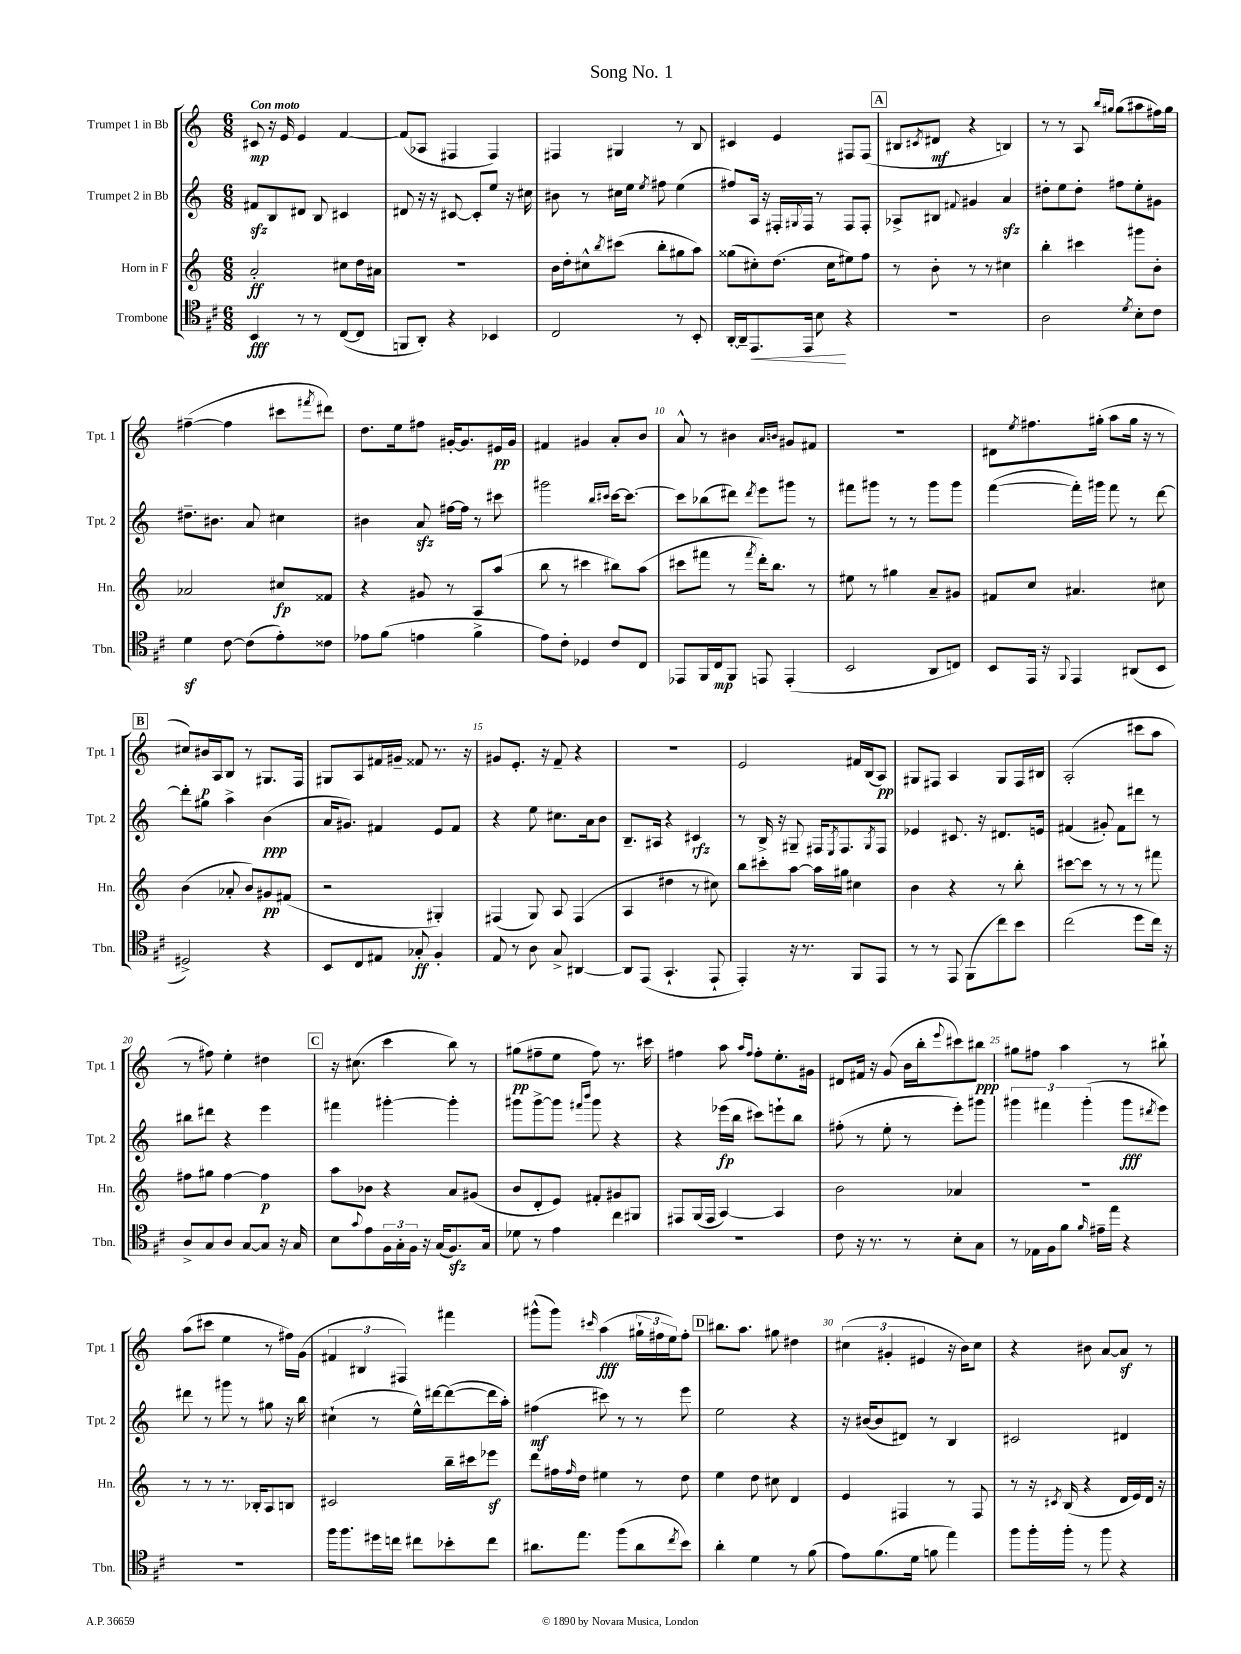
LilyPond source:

\header { title = "Song No. 1" }
<<
\new StaffGroup <<
\new Staff = "s0" \with { instrumentName = "Trumpet 1 in Bb" shortInstrumentName = "Tpt. 1" } {
    \clef treble \key c \major \numericTimeSignature \time 6/8 \tempo "Con moto"
    cis'8\mp r16 e'16 e'4 f'4~ |
    f'8( aes8 fis4 fis4) |
    fis4 gis4 r8 b8 |
    cis'4 e'4 fis8 fis8( |
    \mark \markup { \box "A" } bis8 \acciaccatura { cis'8 } dis'8\mf r4 b4) |
    r8 r8 a8 \grace { b''16 gis''16 } gis''8( ais''8 fis''16) gis''16 |
    fis''4~--( fis''4 cis'''8 \acciaccatura { fis'''8 } dis'''8) |
    d''8. e''16 fis''8 gis'16~-. gis'8. eis'16\pp gis'16 |
    fis'4 gis'4 a'8-. b'8 |
    a'8-^ r8 bis'4 \grace { a'16 b'16 } gis'8 fis'8 |
    R2. |
    dis'8 \acciaccatura { e''8 } fis''8. gis''16-.( a''8 gis''16 r16 r8 |
    \mark \markup { \box "B" } cis''8) bis'16\p a16 b8 r8 gis8. f16 |
    gis8 a8 fis'16 gis'16-- fisis'8 r8. r16 |
    gis'8 e'8.-. r16 f'8-- r4 |
    R2. |
    e'2 fis'16 b16( a8\pp) |
    gis8 fis8 a4 gis8 fis16 bis16 |
    a2-.( cis'''8 a''8 |
    r8 fis''8) e''4-. dis''4 |
    \mark \markup { \box "C" } r16 cis''8.( c'''4 b''8) r8 |
    gis''8\pp( fis''8-- e''8 fis''8) r8. cis'''16 |
    fis''4 a''8 \grace { a''16 fis''16 } fis''8-. e''8.-. gis'16 |
    dis'8 fis'16 r16 g'8( b'16 b''16-. \appoggiatura { e'''8 } cis'''8) bis''8\ppp |
    gis''8 fis''8 a''4 r8 bis''8-! |
    a''8( cis'''8 e''4 r8 fis''16) g'16( |
    \tuplet 3/2 { fis'4 bis4 fis4) } fis'''4 |
    gis'''8-^( gis'''8) \grace { cis'''16 } a''4\fff( \tuplet 3/2 { gis''16-! fis''16 e''16) } fis''8-. |
    \mark \markup { \box "D" } bis''8. a''8. gis''8 dis''4 |
    \tuplet 3/2 { cis''4( gis'4-. eis'4 } r16 b'16) cis''8 |
    r4 bis'8 a'8~ a'8\sf r8 \bar "|." |
}
\new Staff = "s1" \with { instrumentName = "Trumpet 2 in Bb" shortInstrumentName = "Tpt. 2" } {
    \clef treble \key c \major \numericTimeSignature \time 6/8
    fis'8\sfz b8 dis'8 b8 cis'4 |
    dis'8 r16 r16 cis'8~ cis'8-. e''8 r16 cis''16 |
    bis'8 r8 cis''16 e''16 \acciaccatura { e''8 } fis''8 e''4( |
    fis''8) a16 r16 fis16-. \appoggiatura { gis8 } fis16 r8 fis8 fis8-. |
    \mark \markup { \box "A" } aes8-> bis8 \appoggiatura { fis'8 } gis'4 a'4\sfz |
    dis''8-. e''8 dis''8-. fis''8 e''8-. gis'8 |
    dis''8.-- bis'8. a'8 cis''4 |
    bis'4 a'8\sfz fis''16~ fis''16 r8 cis'''8 |
    gis'''2 \grace { b''16 cis'''16 } cis'''16~ cis'''8.~ |
    cis'''8 bes''8( dis'''8) \acciaccatura { dis'''8 } e'''8 gis'''8 r8 |
    fis'''8 gis'''8 r8 r8 gis'''8 gis'''8 |
    f'''4~( f'''16-.) gis'''16 f'''8 r8 d'''8~ |
    \mark \markup { \box "B" } d'''8-. gis''8 a''4-> b'4\ppp( |
    a'16 gis'8.) fis'4 e'8 fis'8 |
    r4 e''8 cis''8. a'16 b'8 |
    b8.-- ais16 r4 cis'4\rfz |
    r8 b16-> r16 gis8-- fis16 \acciaccatura { e8 } fis8. \acciaccatura { gis8 } fis8 |
    ees'4 cis'8. r16 dis'8. e'16 |
    fis'4( gis'8-.) fis'8 dis'''8 r8 |
    bis''8 dis'''8 r4 e'''4 |
    \mark \markup { \box "C" } fis'''4 gis'''4~-. gis'''4-. |
    gis'''8 gis'''8~-> gis'''8 \grace { fis'''16 b'''16 } gis'''8 r4 |
    r4 ees'''16\fp( b''16 cis'''8) e'''8-! b''8 |
    fis''8-.( r8 e''8-. r8 e'''8-.) gis'''8 |
    \tuplet 3/2 { gis'''4 fis'''4 gis'''4-.( } gis'''8\fff \acciaccatura { dis'''8 } e'''8) |
    dis'''8 r8 gis'''8 r8 gis''8 r16 b''16 |
    cis''4-!( r8 e''16-^) dis'''16~ dis'''8~( dis'''16 a''16-.) |
    fis''4\mf( cis'''8) r8 r8 e'''8 |
    \mark \markup { \box "D" } e''2 r4 |
    r16 bis'16~( bis'8 dis'8) r8 b4 |
    cis'2 dis'4 \bar "|." |
}
\new Staff = "s2" \with { instrumentName = "Horn in F" shortInstrumentName = "Hn." } {
    \clef treble \key c \major \numericTimeSignature \time 6/8
    a'2-.\ff cis''8 d''16 ais'16 |
    R2. |
    b'16 d''16-. cis''8-^ \acciaccatura { b''8 } cis'''8( b''8-. gis''8 a''8) |
    gisis''8( cis''8-.) d''8.( cis''16 eis''8) f''8 |
    \mark \markup { \box "A" } r8 b'8-. r8 r8 cis''4 |
    b''4-. cis'''4 gis'''8 b'8-. |
    aes'2 cis''8\fp fisis'8 |
    r4 gis'8 r8 a8 a''8( |
    b''8 r8 cis'''4 bis''8) a''8( |
    cis'''8 fis'''8 r8 \acciaccatura { fis'''8 } d'''16-.) b''8. r8 |
    eis''8 r8 gis''4 a'8-- gis'8 |
    fis'8 c''8 ais'4. cis''8 |
    \mark \markup { \box "B" } b'4( aes'8-. b'8) gis'8\pp fis'8( |
    r2 gis4-.) |
    fis4( g8) a8 fis4( |
    a4 dis''4 r8 cis''8) |
    b''8 cis'''8-. a''8~ a''16 gis''16 cis''4 |
    b'4 r4 r8 b''8-. |
    cis'''8~ cis'''8 r8 r8 r8 fis'''8 |
    fis''8 gis''8 fis''4~ fis''4\p |
    \mark \markup { \box "C" } a''8 bes'8 r4 a'8 gis'8( |
    b'8 d'8-. e'8) fis'8-. gis'8 gis8 |
    fis8 g16( fis16 a4~) a4 |
    b'2 aes'4 |
    R2. |
    r8 r8 r8. bes16-. a8 b8 |
    cis'2 b''16-- cis'''16 ees'''8\sf |
    d'''8 fis''16 \grace { fis''16 } d''16 eis''4 r8 d''8 |
    \mark \markup { \box "D" } e''4 d''8 cis''8 d'4 |
    e'4 fis4 r8 fis8 |
    r8 r16 \acciaccatura { cis'8 } b16( r4 d'16 e'16) d'16 r16 \bar "|." |
}
\new Staff = "s3" \with { instrumentName = "Trombone" shortInstrumentName = "Tbn." } {
    \clef tenor \key d \major \numericTimeSignature \time 6/8
    b,4\fff r8 r8 cis8~( cis8 |
    f,8 a,8-.) r4 bes,4 |
    cis2 r8 b,8-. |
    a,16~-. a,16-- e,8.\< e,16 b8\! r4 |
    \mark \markup { \box "A" } R2. |
    a2 \acciaccatura { d'8 } b8-. cis'8 |
    d'4\sf cis'8~ cis'8( e'8-.) cisis'8 |
    ees'8 fis'8( e'4 fis'4-> |
    e'8) cis'8-. des4 cis'8 cis8 |
    ees,8 fis,16 cis16\mp fis,8 e,8 e,4-.( |
    b,2 a,8 c8) |
    b,8 e,16 r16 \appoggiatura { fis,8 } e,4 ais,8( b,8 |
    \mark \markup { \box "B" } dis2->) r4 |
    b,8 cis8 eis8 ges8-.\ff fis4-. |
    e8 r8 a8 g8-> ais,4~ |
    ais,8 e,8( g,4.-! e,8-! |
    e,4-.) r16 r8. fis,8 e,8 |
    r8 r8 e,8 fis,8( cis''8) b'8 |
    cis''2( d''8 cis''16) r16 |
    a8-> g8 a8 g8~ g8 r16 g16 |
    \mark \markup { \box "C" } b8 \appoggiatura { g'8 } e'8 \tuplet 3/2 { fis16 g16-. fis16 } r16 g16( fis8.\sfz) g16 |
    des'8 r8 e'4 cis''4 |
    R2. |
    cis'8 r16 r8. r8 b8-. g8 |
    r8 ees16 fis16 fis'8 \grace { fis'16 } eis'16-- e''16 r4 |
    R2. |
    fis''16 fis''8. dis''16 c''16 cis''8 bes'8-. cis''8 |
    ais'8. e''8. fis''8( ais'8 \acciaccatura { cis''8 } b'8) |
    \mark \markup { \box "D" } a'4-. d'4 r8 fis'8( |
    e'8) fis'8.( d'16 f'8 e''4) |
    fis''8 fis''16-. fis''16-. r8 fis''8 r4 \bar "|." |
}
>>
>>
\layout { \context { \Score \override BarNumber.break-visibility = ##(#f #t #t) barNumberVisibility = #(every-nth-bar-number-visible 5) } }
